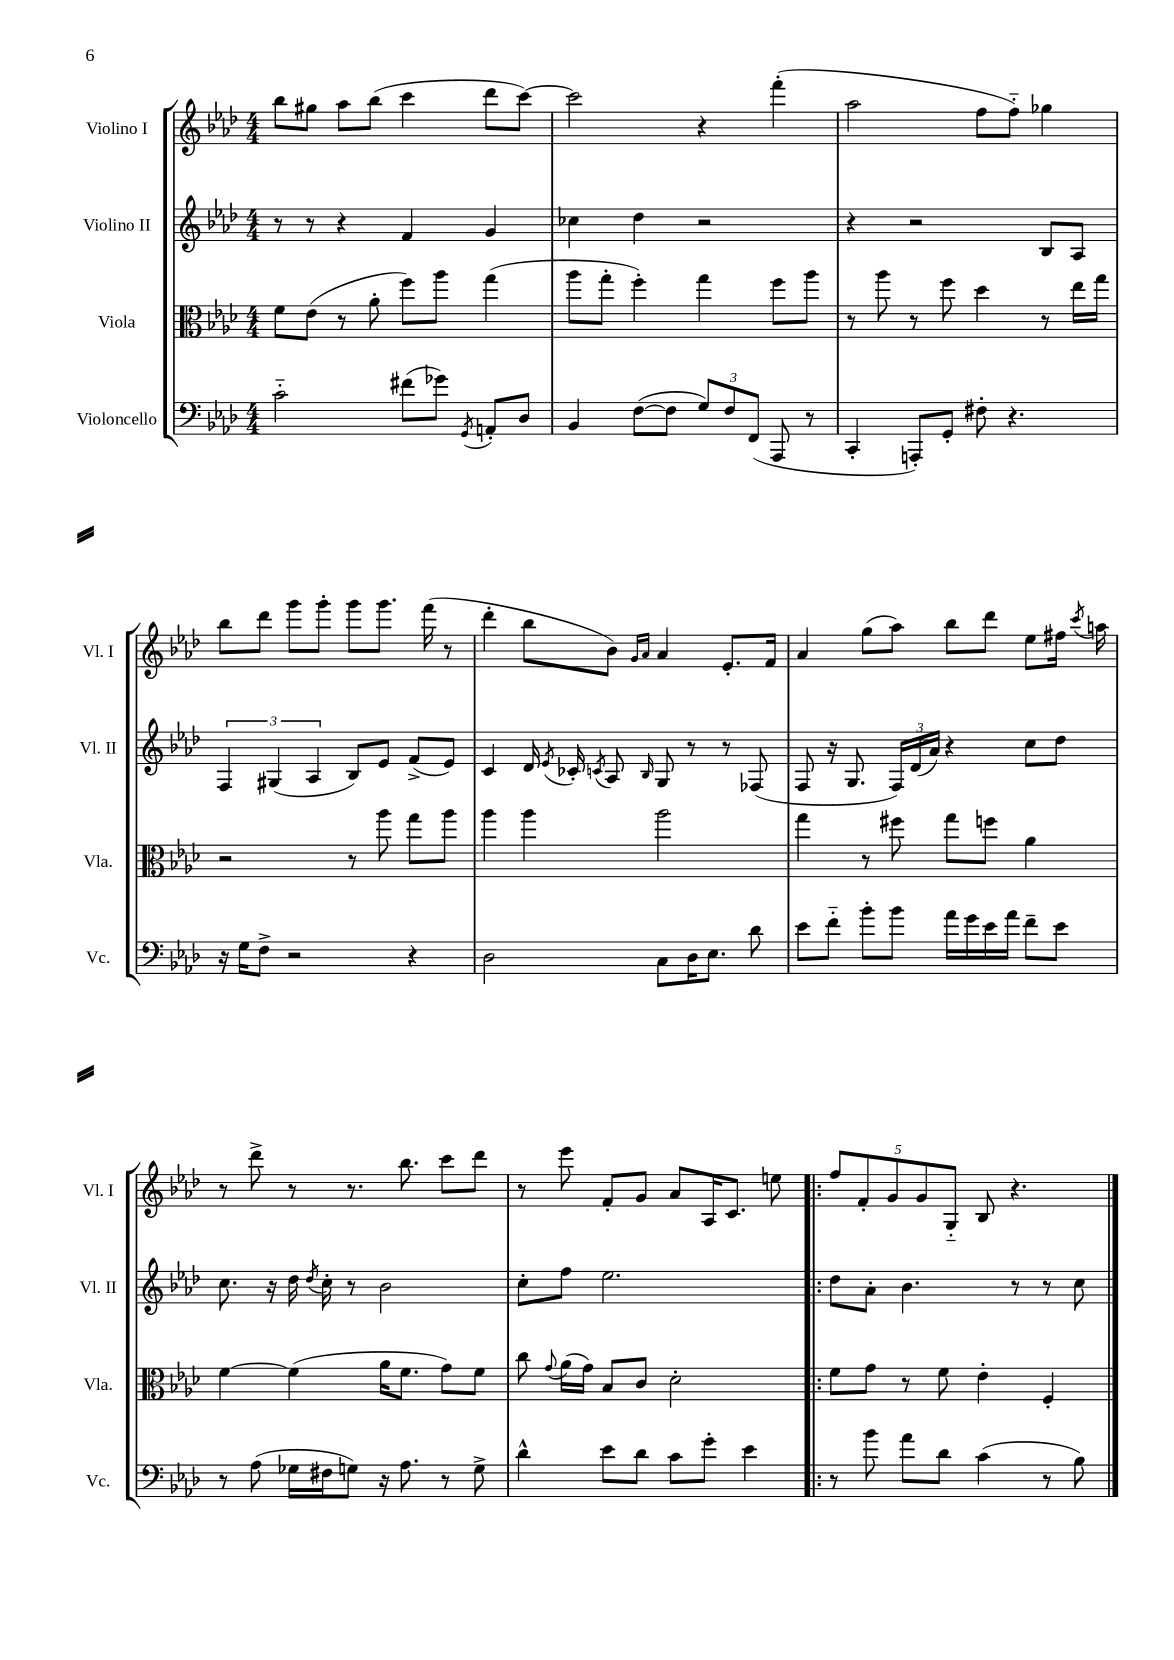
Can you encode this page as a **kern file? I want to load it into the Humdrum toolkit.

**kern	**kern	**kern	**kern
*staff4	*staff3	*staff2	*staff1
*clefF4	*clefC3	*clefG2	*clefG2
*k[b-e-a-d-]	*k[b-e-a-d-]	*k[b-e-a-d-]	*k[b-e-a-d-]
*M4/4	*M4/4	*M4/4	*M4/4
2c'~	8f	8r	8bb-
.	(8e-	8r	8gg#
.	8r	4r	8aa-
.	8a-'	.	(8bb-
(8f#	8ff)	4f	4ccc
8g-)	8aa-	.	.
8qGG	.	.	.
8AA'	(4gg	4g	8ddd-
8D-	.	.	[8ccc)
=	=	=	=
4BB-	8aa-	4cc-	2ccc]
.	8gg'	.	.
([8F	4ff')	4dd-	.
8F]	.	.	.
12G)	4gg	2r	4r
12F	.	.	.
(12FF	.	.	.
8AAA-	8ff	.	(4fff'
8r	8aa-	.	.
=	=	=	=
4CC'	8r	4r	2aa-
.	8aa-	.	.
8AAA')	8r	2r	.
8GG'	8ff	.	.
8F#'	4dd-	.	8ff
4.r	.	.	8ff'~)
.	8r	8B-	4gg-
.	16ee-	8A-	.
.	16gg	.	.
=	=	=	=
16r	2r	6F	8bb-
16G	.	.	.
8F^	.	.	8ddd-
.	.	(6G#	.
2r	.	.	8ggg
.	.	6A-	.
.	.	.	8ggg'
.	8r	8B-)	8ggg
.	8aa-	8e-	8.ggg
4r	8gg	(8f^	.
.	.	.	(16fff
.	8aa-	8e-)	8r
=	=	=	=
2D-	4aa-	4c	4ddd-'
.	4aa-	16d-	8bb-
.	.	8qe-	.
.	.	16c-'	.
.	.	8qc	.
.	.	8A-	8b-)
.	.	.	16qqg
.	.	16qqB-	16qqa-
8C	2aa-	8G	4a-
16D-	.	8r	.
8.E-	.	.	.
.	.	8r	8.e-'
8d-	.	(8F-	.
.	.	.	16f
=	=	=	=
8e-	4gg	8F	4a-
8f'~	.	16r	.
.	.	8.G	.
8b-'	8r	.	(8gg
8b-	8ff#	24F)	8aa-)
.	.	(24d-	.
.	.	24a-)	.
16a-	8gg	4r	8bb-
16g	.	.	.
16e-	8ff	.	8ddd-
16a-	.	.	.
8f~	4a-	8cc	8ee-
8e-	.	8dd-	16ff#
.	.	.	8qccc
.	.	.	16aa
=	=	=	=
8r	[4f	8.cc	8r
(8A-	.	.	8ddd-^
.	.	16r	.
16G-	(4f]	16dd-	8r
.	.	8qdd-	.
16F#	.	16cc'	.
8G)	.	8r	8.r
16r	16a-	2b-	.
8.A-	8.f	.	8.bb-
8r	8g)	.	8ccc
8G^	8f	.	8ddd-
=	=	=	=
4d-^^	8cc	8cc'	8r
.	8qqg	.	.
.	(16a-	8ff	8eee-
.	16g)	.	.
8e-	8B-	2.ee-	8f'
8d-	8c	.	8g
8c	2d-'	.	8a-
8g'	.	.	16A-
.	.	.	8.c
4e-	.	.	.
.	.	.	8ee
=!|:	=!|:	=!|:	=!|:
8r	8f	8dd-	10ff
.	.	.	10f'
8b-	8g	8a-'	.
.	.	.	10g
8a-	8r	4.b-	.
.	.	.	10g
8d-	8f	.	.
.	.	.	10G'~
(4c	4e-'	.	8B-
.	.	8r	4.r
8r	4F'	8r	.
8B-)	.	8cc	.
==	==	==	==
*-	*-	*-	*-
